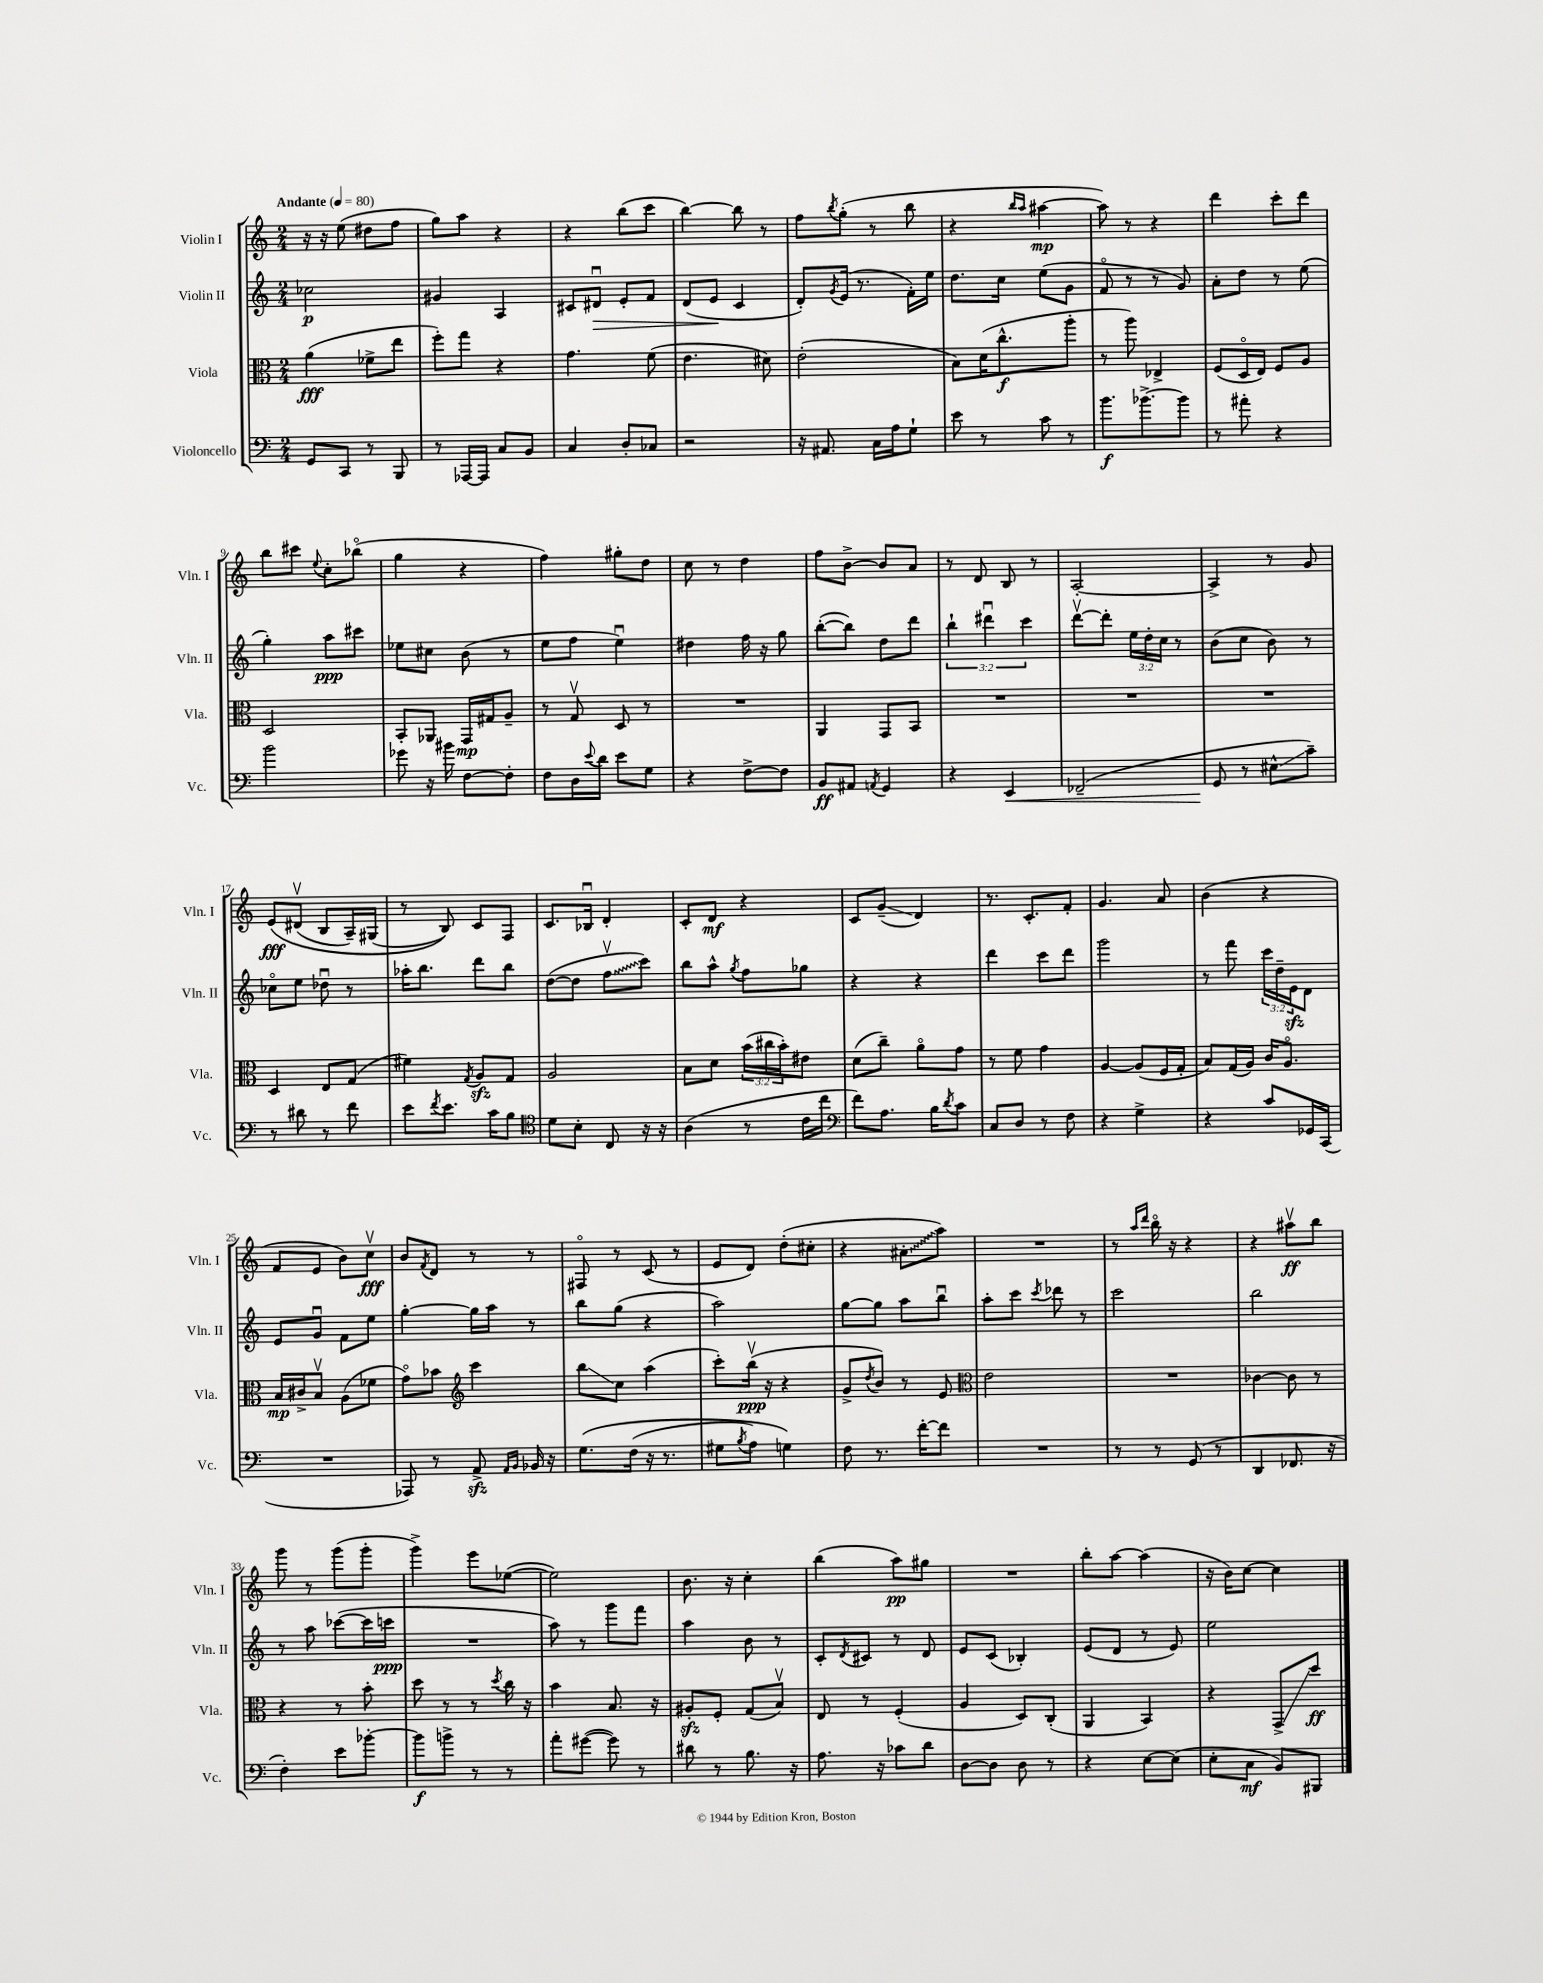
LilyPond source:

<<
\new StaffGroup <<
\new Staff = "s0" \with { instrumentName = "Violin I" shortInstrumentName = "Vln. I" } {
    \clef treble \key c \major \numericTimeSignature \time 2/4 \tempo "Andante" 4 = 80
    r16 r16 e''8( dis''8 f''8 |
    g''8) a''8 r4 |
    r4 b''8( c'''8 |
    b''4~) b''8 r8 |
    f''8 \acciaccatura { b''8 } g''8-.( r8 b''8 |
    r4 \grace { b''16 a''16 } ais''4~\mp |
    ais''8) r8 r4 |
    d'''4 c'''8-. d'''8 |
    b''8 cis'''8 \appoggiatura { e''8 } c''8-. bes''8\flageolet( |
    g''4 r4 |
    f''4) gis''8-. d''8 |
    c''8 r8 d''4 |
    f''8 b'8~-> b'8 a'8 |
    r8 d'8 b8 r8 |
    a2~-. |
    a4-> r8 g'8 |
    e'8\fff\( dis'8\upbow( b8 a16--) gis16( |
    r8 b8)\) c'8 f8 |
    c'8. bes16\downbow d'4-. |
    c'8-. d'8\mf r4 |
    c'8 g'8--\glissando( d'4) |
    r8. c'8.-. f'8-. |
    g'4. a'8 |
    b'4( r4 |
    f'8 e'8 b'8) c''8\upbow\fff |
    b'8 \acciaccatura { f'8 } d'8 r8 r8 |
    fis8\flageolet r8 c'8( r8 |
    e'8 d'8) d''8-.( cis''8-. |
    r4 \once \override Glissando.style = #'zigzag ais'8-.\glissando a''8) |
    R2 |
    r8 \grace { a''16 d'''16 } b''16\flageolet r16 r4 |
    r4 ais''8\upbow\ff b''8 |
    g'''8 r8 g'''8( g'''8-. |
    g'''4->) e'''8 ees''8~( |
    ees''2) |
    b'8. r16 c''4-. |
    b''4( a''8\pp) gis''8 |
    R2 |
    b''8-. a''8~ a''4( |
    r16 b'16) c''8~ c''4 \bar "|." |
}
\new Staff = "s1" \with { instrumentName = "Violin II" shortInstrumentName = "Vln. II" } {
    \clef treble \key c \major \numericTimeSignature \time 2/4 \override Staff.TupletNumber.text = #tuplet-number::calc-fraction-text
    ces''2\p |
    gis'4 a4 |
    cis'8 dis'8\downbow\> e'8-. f'8 |
    d'8( e'8\! c'4 |
    d'8-.) \acciaccatura { g'8 } e'16( r8. f'16-.) e''16 |
    d''8. c''16 e''8( g'8 |
    f'8\flageolet r8 r8 g'8) |
    a'8-. d''8 r8 e''8( |
    g''4-.) a''8\ppp cis'''8 |
    ees''8 cis''8 b'8( r8 |
    e''8 f''8 e''4\downbow) |
    dis''4 f''16 r16 g''8 |
    b''8~-.( b''8) d''8 d'''8 |
    \tuplet 3/2 { b''4-! dis'''4\downbow c'''4 } |
    d'''8~\upbow d'''8-. \tuplet 3/2 { e''16 d''16-. c''16 } r8 |
    b'8( c''8 b'8) r8 |
    ces''8\flageolet e''8 des''8\downbow r8 |
    aes''16-. b''8. d'''8 b''8 |
    d''8~( d''8 \once \override Glissando.style = #'zigzag f''8\upbow\glissando c'''8) |
    b''8 a''8-^ \acciaccatura { g''8 } f''8 ges''8 |
    r4 r4 |
    d'''4 c'''8 d'''8 |
    g'''2 |
    r8 f'''8 \tuplet 3/2 { c'''16 d''16-- e'16\sfz } d'8 |
    e'8 g'8\downbow f'8 e''8 |
    g''4~-. g''16 a''16 r8 |
    b''8 g''8( r4 |
    a''2) |
    g''8~ g''8 a''8 b''8\downbow |
    a''8-. c'''8 \acciaccatura { c'''8 } des'''8 r8 |
    c'''2 |
    b''2 |
    r8 a''8 ces'''8~( ces'''16 c'''16\ppp |
    R2 |
    a''8) r8 g'''8 f'''8 |
    a''4 b'8 r8 |
    c'8-. \acciaccatura { d'8 } cis'8 r8 d'8 |
    e'8 c'8( bes4-.) |
    e'8( d'8 r8 e'8) |
    e''2 \bar "|." |
}
\new Staff = "s2" \with { instrumentName = "Viola" shortInstrumentName = "Vla." } {
    \clef alto \key c \major \numericTimeSignature \time 2/4 \override Staff.TupletNumber.text = #tuplet-number::calc-fraction-text
    a'4\fff( fes'8-> e''8 |
    f''8-.) g''8 r4 |
    g'4. f'8( |
    e'4. dis'8) |
    e'2-.( |
    b8) d'16( c''8.-^\f a''8-. |
    r8 a''8) ees4-> |
    f8( d16\flageolet e16) f8 a8 |
    d2 |
    b,8-. aes,8 g,16\mp gis16 a8-- |
    r8 g8\upbow d8 r8 |
    R2 |
    a,4 g,8 b,8 |
    R2 |
    R2 |
    R2 |
    d4 e8 g8( |
    fis'4) \acciaccatura { g8 } a8\sfz g8 |
    a2 |
    b8 d'8 \tuplet 3/2 { b'16( cis''16 b'16-.) } eis'8 |
    d'8( c''8--) a'8\flageolet g'8 |
    r8 f'8 g'4 |
    a4~ a8( f16 g16-. |
    b8) g16( a16) c'16 a8.\flageolet |
    b16\mp cis'16-> b8\upbow a8( fes'8 |
    g'8\flageolet) bes'8 \clef treble c'''4 |
    b''8\glissando c''8 a''4( |
    c'''8-.) b''16\upbow\ppp( r16 r4 |
    g'8-> \acciaccatura { d''8 } b'8) r8 e'8 |
    \clef alto e'2 |
    R2 |
    ces'4~ ces'8 r8 |
    r4 r8 b'8-. |
    d''8 r8 r8 \acciaccatura { d''8 } c''16 r16 |
    b'4 b8. r16 |
    ais8-.\sfz f8-. g8( b8\upbow) |
    e8 r8 f4-.( |
    a4 d8) c8-.( |
    a,4 b,4) |
    r4 g,8->\glissando d''8\ff \bar "|." |
}
\new Staff = "s3" \with { instrumentName = "Violoncello" shortInstrumentName = "Vc." } {
    \clef bass \key c \major \numericTimeSignature \time 2/4
    g,8 c,8 r8 b,,8 |
    r8 aes,,16~ aes,,16 c8 b,8 |
    c4 d8-. ces8 |
    r2 |
    r16 ais,8. c16 a16 g8-! |
    e'8 r8 c'8 r8 |
    b'8.\f bes'8.~-> bes'8 |
    r8 ais'8-. r4 |
    b'2 |
    ges'8 r16 bis'16 f8~ f8-. |
    f8 d16 \appoggiatura { e'8 } d'16 e'8 g8 |
    r4 f8~-> f8 |
    b,8\ff ais,8 \acciaccatura { a,8 } g,4 |
    r4 e,4\< |
    fes,2--( |
    g,8\! r8 eis8-^\glissando c'8--) |
    r8 dis'8 r8 f'8 |
    e'8 \acciaccatura { f'8 } e'8. c'16 b8 |
    \clef tenor d'8 b8-. c8 r16 r16 |
    a4( r8 c'16 c''16 |
    \clef bass f'8) a8. b16 \acciaccatura { d'8 } c'8 |
    c8 d8 r8 f8 |
    r4 g4-> |
    r4 c'8 ges,16 c,16( |
    R2 |
    aes,,8) r8 a,8->\sfz \grace { a,16 b,16 } bes,16 r16 |
    g8.\( f16( r16 r8. |
    gis8 \acciaccatura { b8 } a8) g4\) |
    f8 r8. f'16~-. f'8 |
    R2 |
    r8 r8 g,8( r8 |
    d,4 fes,8. r16 |
    f4-.) e'8 bes'8~-. |
    bes'8\f b'8-> r8 r8 |
    a'8-. gis'8~( gis'8) r8 |
    dis'8 r8 b8. r16 |
    a8. r16 ces'8 d'8 |
    d8~ d8 d8 r8 |
    r4 e8~ e8( |
    e8-. c8\mf b,8) bis,,8 \bar "|." |
}
>>
>>
